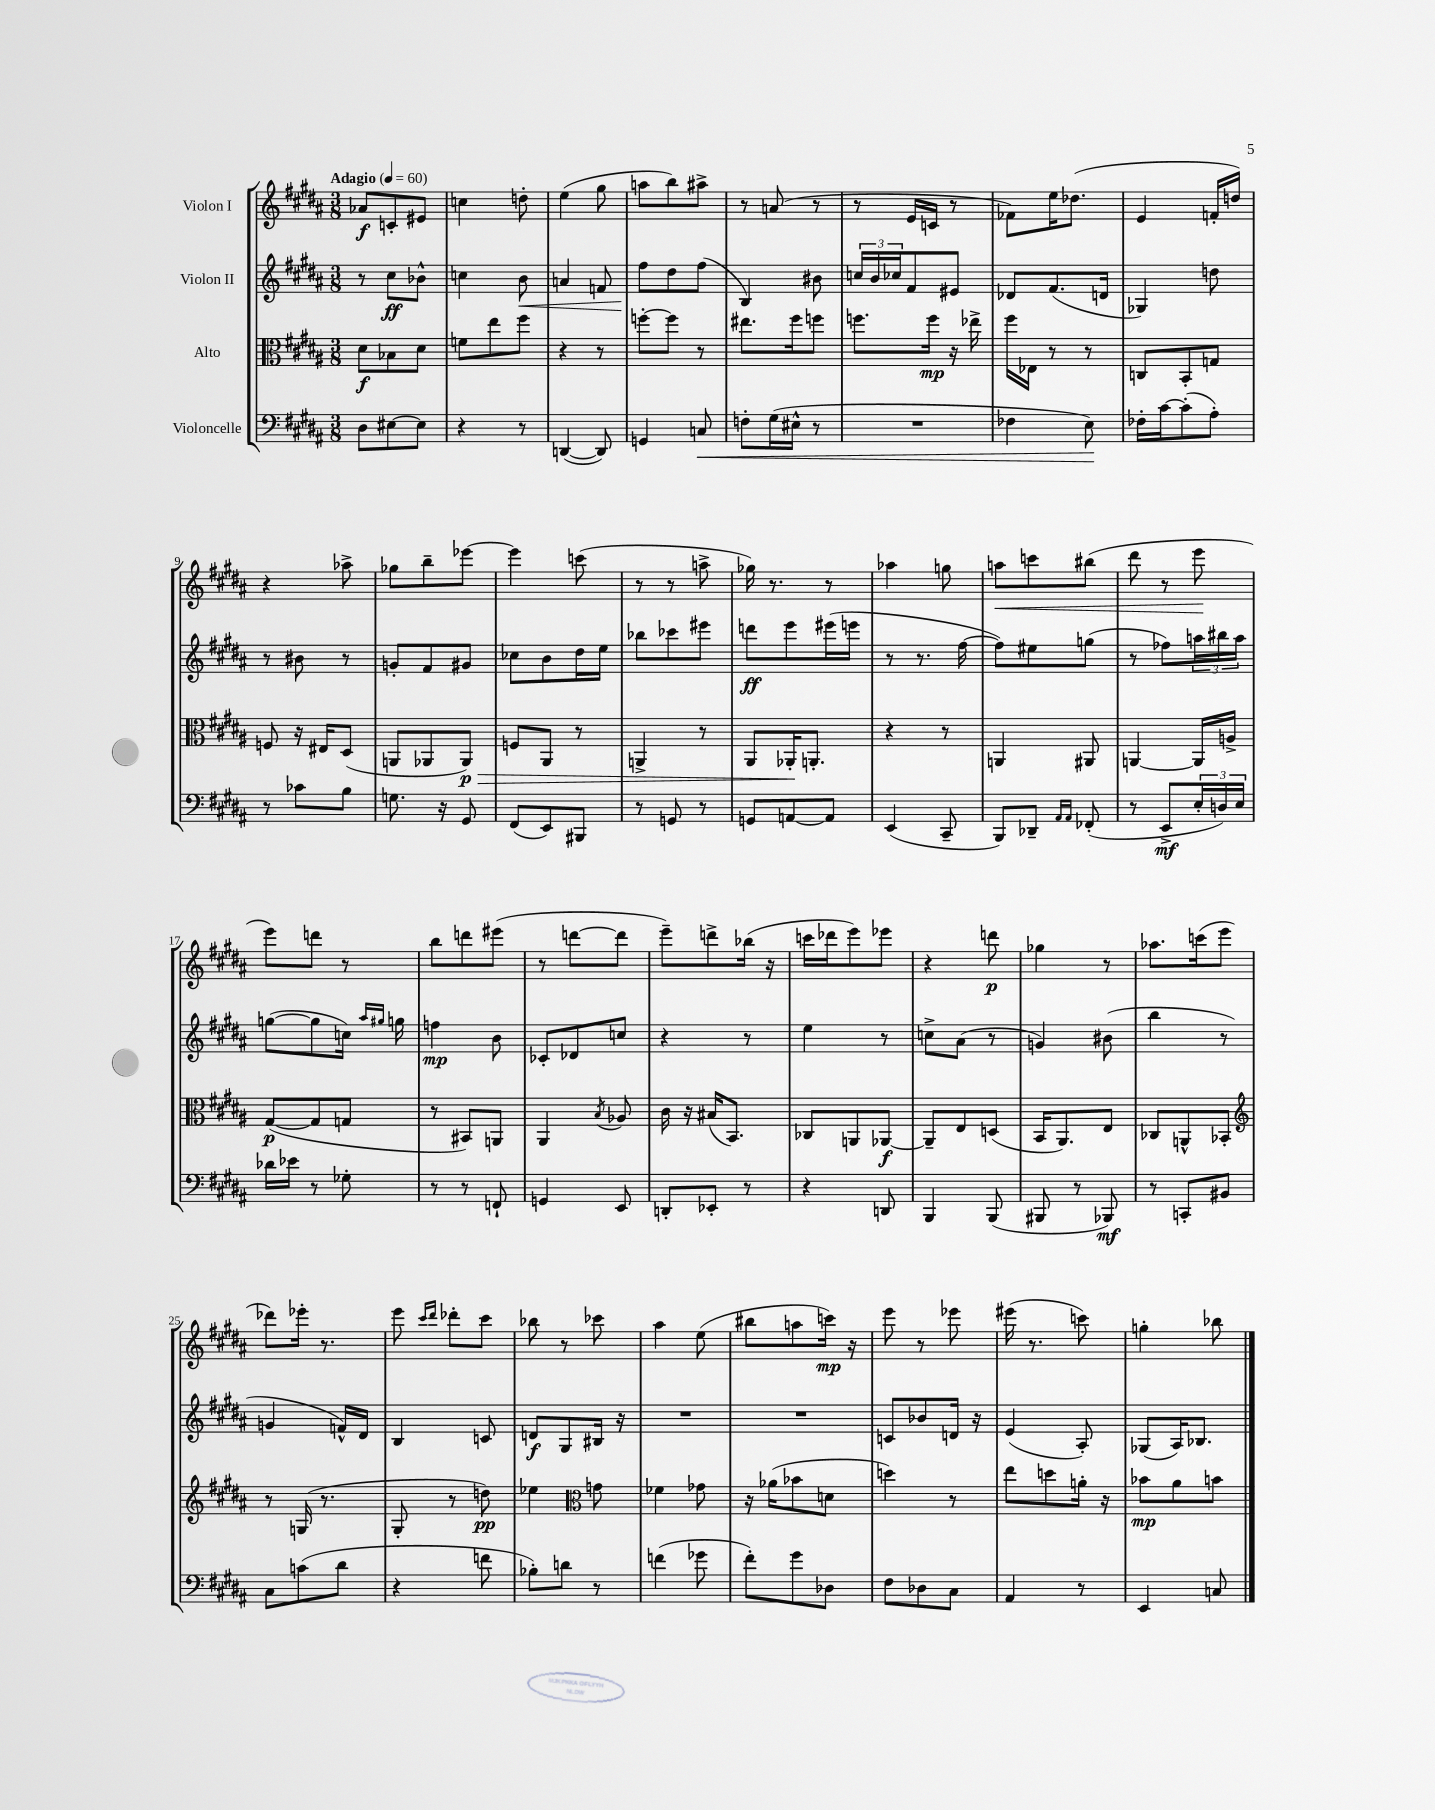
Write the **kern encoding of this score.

**kern	**kern	**kern	**kern
*staff4	*staff3	*staff2	*staff1
*clefF4	*clefC3	*clefG2	*clefG2
*k[f#c#g#d#a#]	*k[f#c#g#d#a#]	*k[f#c#g#d#a#]	*k[f#c#g#d#a#]
*M3/8	*M3/8	*M3/8	*M3/8
*MM60	*MM60	*MM60	*MM60
8D#\L	8d#\L	8r	8a-/L
[8E#\	8B-\	8cc#\L	8c'/
8E#\]J	8d#\J	8b-^^\J	8e#/J
=	=	=	=
4r	8f\L	4cc\	4cc\
.	8ee\	.	.
8r	8ff#\J	8b\	8dd'\
=	=	=	=
([4DD/	4r	4a/	(4ee\
8DD/])	8r	8f/	8gg#\
=	=	=	=
4GG/	[8ff'\L	8ff#\L	8aa\L
.	8ff\]J	8dd#\	8bb\)
8C/	8r	(8ff#\J	8aa#^\J
=	=	=	=
8F'\L	8.ee#\L	4B/)	8r
(16G#\L	.	.	(8a/
16E#^^\JJ	16ff#\k	.	.
8r	8ff\J	8b#\	8r
=	=	=	=
4.r	8.ff\L	24cc/LL	8r
.	.	24b/	.
.	.	24cc-/J	.
.	.	8f#/	16e/LL
.	16ff\Jk	.	16c/JJ
.	16r	8e#/J	8r
.	16ee-^\	.	.
=	=	=	=
4F-\	16ff#\LL	8d-/L	8f-\L)
.	16E-\JJ	.	.
.	8r	(8.f#/	16ee\K
.	.	.	(8.dd-\J
8E\)	8r	.	.
.	.	16d/Jk	.
=	=	=	=
16F-'\LL	8C/L	4G-/)	4e/
[16c#\J	.	.	.
(8c#'\]	8BB'/	.	.
8A#'\J)	8G/J	8dd\	16f'/LL
.	.	.	16dd/JJ)
=	=	=	=
8r	8F/	8r	4r
8c-\L	16r	8b#\	.
.	16E#/LK	.	.
8B\J	(8D#/J	8r	8aa-^\
=	=	=	=
8.G\	8AA/L	8g'/L	8gg-\L
.	8AA-/	8f#/	8bb~\
16r	.	.	.
8GG#/	8AA-/J)	8g#/J	[8eee-\J
=	=	=	=
(8FF#/L	8F/L	8cc-\L	4eee-\]
8EE/)	8AA#/J	8b\	.
8BBB#/J	8r	16dd#\L	(8ccc\
.	.	16ee\JJ	.
=	=	=	=
8r	4AA^/	8bb-\L	8r
8GG/	.	8ccc-\	8r
8r	8r	8eee#\J	8aa^\
=	=	=	=
8GG/L	8AA#/L	8ddd\L	16gg-\)
.	.	.	8.r
[8AA/	16AA-'/K	8eee\	.
.	8.AA'/J	.	.
8AA/]J	.	(16eee#\L	8r
.	.	16eee\JJ	.
=	=	=	=
(4EE/	4r	8r	4aa-\
.	.	8.r	.
8CC#~/	8r	.	8gg\
.	.	[16ff#\	.
=	=	=	=
8BBB/L)	4AA/	8ff#\]L)	8aa\L
8DD-~/J	.	8ee#\	8ccc\
16qqAA#/LL	.	.	.
16qqAA#/JJ	.	.	.
(8FF-'/	8AA#/	(8gg\J	(8bb#\J
=	=	=	=
8r	[4AA/	8r	8ddd#\
8EE^/L	.	8ff-\L)	8r
24E'/L	16AA/]LL	24aa\L	8eee\
24D/)	.	24bb#\	.
.	16A^/JJ	.	.
24E/JJ	.	24aa\JJ	.
=	=	=	=
16d-\LL	([8G#/L	([8gg\L	8eee\L)
16e-\JJ	.	.	.
8r	8G#/]	8gg\]	8ddd\J
8G-'\	8G/J	16cc\Jk)	8r
.	.	16qqaa#/LL	.
.	.	16qqgg#/JJ	.
.	.	16gg\	.
=	=	=	=
8r	8r	4ff\	8bb\L
8r	8BB#/L)	.	8ddd\
8FF`/	8AA/J	8b\	(8eee#\J
=	=	=	=
4GG/	4AA#/	8c-'/L	8r
.	.	8d-/	[8ddd\L
.	8qB/	.	.
8EE/	8A-/	8cc/J	8ddd\]J
=	=	=	=
8DD'/L	16c#\	4r	8eee~\L)
.	16r	.	.
8EE-'/J	(16B#/LK	.	8ddd^\
.	8.BB/J)	.	.
8r	.	8r	(16bb-\Jk
.	.	.	16r
=	=	=	=
4r	8C-/L	4ee\	16ccc\LL
.	.	.	16ddd-\J
.	8AA/	.	8eee\)
8DD/	[8AA-/J	8r	8eee-\J
=	=	=	=
4BBB/	8AA-~/]L	8cc^\L	4r
.	8E/	(8a#\J	.
(8BBB/	(8D/J	8r	8ddd\
=	=	=	=
8BBB#/	16BB/LK	4g/)	4gg-\
.	8.AA#/)	.	.
8r	.	.	.
8BBB-/)	8E/J	(8b#\	8r
=	=	=	=
8r	8C-/L	4bb\	8.aa-\L
8CC'/L	8AA^^/	.	.
.	.	.	(16ccc\k
8BB#/J	8BB-'/J	8r	8eee\J
=	=	=	=
*	*clefG2	*	*
8C#\L	8r	4g/	8ddd-\L)
(8c\	(16G/	.	16eee-'\Jk
.	8.r	.	8.r
8d#\J	.	16f^^/LL)	.
.	.	16d#/JJ	.
=	=	=	=
4r	8G#'/	4B/	8eee\
.	.	.	16qqccc#/LL
.	.	.	16qqddd#/JJ
.	8r	.	8ddd-'\L
8f\	8dd\)	8c/	8ccc#\J
=	=	=	=
8B-'\L)	4ee-\	8d/L	8bb-\
8d\J	.	8G#/	8r
*	*clefC3	*	*
8r	8g\	16B#/Jk	8ccc-\
.	.	16r	.
=	=	=	=
(4f\	4f-\	4.r	4aa#\
8g-\	8g-\	.	(8ee\
=	=	=	=
8f#'\L)	16r	4.r	8bb#\L
.	(16a-\LK	.	.
8g#\	8b-\	.	8aa\
8D-\J	8d\J	.	16ccc\Jk)
.	.	.	16r
=	=	=	=
8F#\L	4dd\)	8c/L	8eee\
8D-\	.	8b-/	8r
8C#\J	8r	16d/Jk	8eee-\
.	.	16r	.
=	=	=	=
4AA#/	8ee\L	(4e/	(16eee#\
.	.	.	8.r
.	8dd\	.	.
8r	16a'\Jk	8A#'/)	8ccc\)
.	16r	.	.
=	=	=	=
4EE/	8b-\L	(8G-/L	4gg'\
.	8a#\	16A#/K)	.
.	.	8.B-/J	.
8C/	8b\J	.	8bb-\
==	==	==	==
*-	*-	*-	*-
